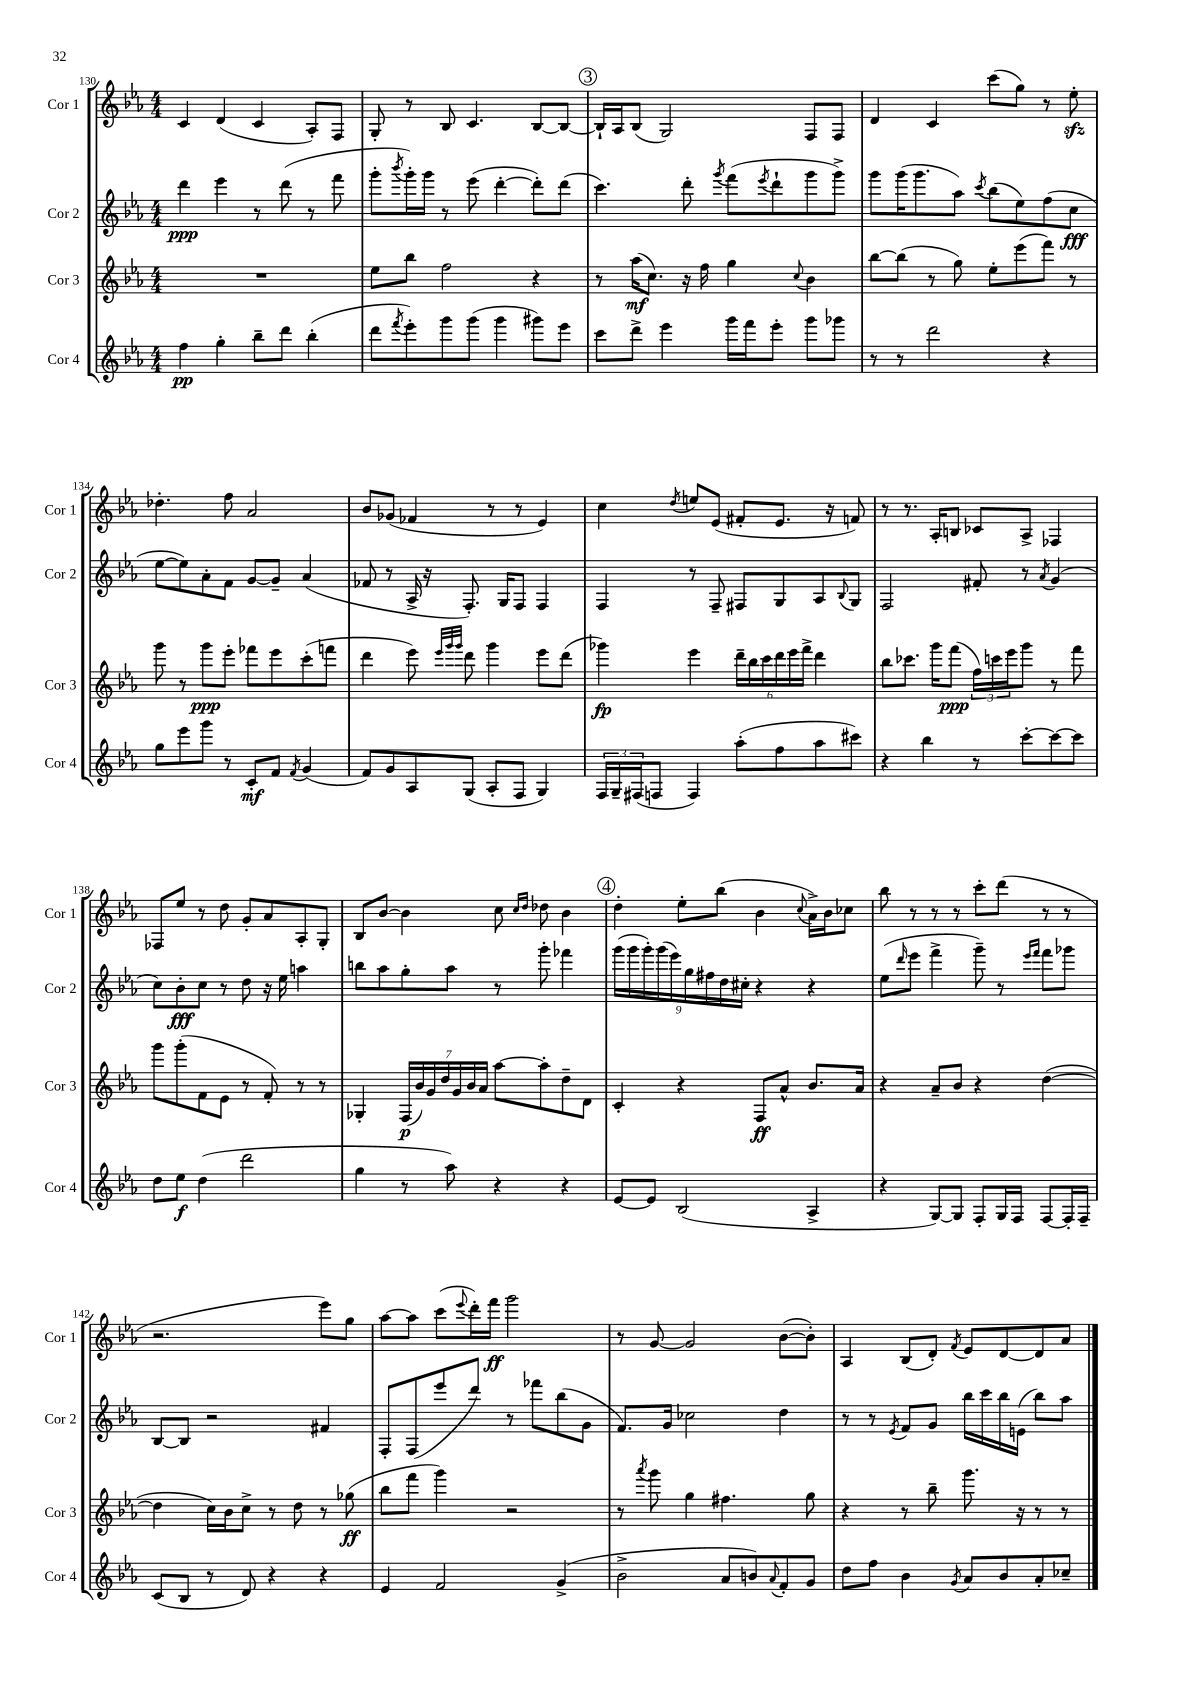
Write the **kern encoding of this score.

**kern	**kern	**kern	**kern
*staff4	*staff3	*staff2	*staff1
*clefG2	*clefG2	*clefG2	*clefG2
*k[b-e-a-]	*k[b-e-a-]	*k[b-e-a-]	*k[b-e-a-]
*M4/4	*M4/4	*M4/4	*M4/4
4ff\	1r	4ddd\	4c/
4gg'\	.	4eee-\	(4d/
8bb-~\L	.	8r	4c/
8ddd\J	.	(8ddd\	.
(4bb-'\	.	8r	8A-'/L)
.	.	8fff\	8F/J
=	=	=	=
8ddd\L	8ee-\L	8ggg'\L	8G'/
8qfff/	.	8qbbb-/	.
8eee-'\)	8bb-\J	16ggg'\L)	8r
.	.	16ggg\JJ	.
8ggg\	2ff\	8r	8B-/
(8ggg\J	.	(8eee-\	4.c/
4ggg\	.	[4ddd'\	.
8ggg#\L)	4r	8ddd'\]L)	[8B-/L
8eee-\J	.	(8ddd\J	8B-/_J
=	=	=	=
8ccc\L	8r	4.ccc\)	16B-`/]LL
.	.	.	16A-/J
8ddd^\J	(16aa-\LK	.	(8B-/J
.	8.cc\J)	.	.
4eee-\	.	.	2G/)
.	16r	8ddd'\	.
.	16ff\	.	.
.	.	8qggg/	.
16ggg\LL	4gg\	(8fff\L	.
16fff\J	.	.	.
.	.	8qeee-/	.
8eee-'\J	.	8ddd`\	.
.	8qqcc/	.	.
8ggg\L	4b-\	8ggg\	8F/L
8ggg-\J	.	8ggg^\J)	8F/J
=	=	=	=
8r	[8bb-\L	8ggg\L	4d/
8r	(8bb-\]J	(16ggg\K	.
.	.	8.ggg\	.
2ddd\	8r	.	4c/
.	8gg\)	8aa-\J)	.
.	.	8qccc/	.
.	8ee-'\L	(8bb-\L	(8ccc\L
.	(8eee-\	8ee-\)	8gg\J)
4r	8fff\J)	(8ff\	8r
.	8r	8cc\J	8ee-'\
=	=	=	=
8gg\L	8ggg\	[8ee-\L	4.dd-'\
8eee-\	8r	8ee-\])	.
8ggg\J	8ggg\L	8a-'\	.
8r	8eee-'\J	8f\J	8ff\
8c'/L	8fff-\L	[8g/L	2a-/
8f/J	8eee-\	8g~/]J	.
8qf/	.	.	.
(4g/	(8ccc'\	(4a-/	.
.	8fff\J	.	.
=	=	=	=
8f/L)	4ddd\	8f-/	8b-/L
8g/	.	8r	(8g-/J
8A-/	8eee-\)	16A-^/	4f-/
.	.	16r	.
.	32qqeee-/LLL	.	.
.	32qqggg/	.	.
.	32qqggg/JJJ	.	.
(8G/J	8ddd\	8.F'/)	.
8A-'/L	4ggg\	.	8r
.	.	16G/LK	.
8F/J	.	8F/J	8r
4G/)	8eee-\L	4F/	4e-/)
.	(8ddd\J	.	.
=	=	=	=
24F/LL	4ggg-\)	4F/	4cc\
24G~/	.	.	.
(24F#/J	.	.	.
8F/J	.	.	.
.	.	.	8qdd/
4F/)	4eee-\	8r	8ee/L
.	.	8F~/	(8e-/J
(8aa-'\L	24ddd~\LL	8F#/L	8f#'/L
.	24bb-\	.	.
.	24ccc\	.	.
8ff\	24ddd\	8G/	8.e-/J
.	24eee-\	.	.
.	24fff^\JJ	.	.
8aa-\	4ddd\	8A-/	.
.	.	.	16r
.	.	8qqB-/	.
8ccc#\J)	.	8G/J	8f/)
=	=	=	=
4r	8bb-\L	2F/	8r
.	8.ccc-\J	.	8.r
4bb-\	.	.	.
.	16ggg\LK	.	16A-'/LK
.	(8fff\J	.	8B/J
8r	24ff\LL)	8f#'/	8c-/L
.	24ccc\	.	.
.	24eee-\J	.	.
[8ccc'\L	8ggg\J	8r	8A-^/J
.	.	8qa-/	.
8ccc\_	8r	(4g/	4F-/
8ccc\]J	8fff\	.	.
=	=	=	=
8dd\L	8ggg\L	8cc\L)	8F-/L
8ee-\J	(8ggg'\	8b-'\	8ee-/J
(4dd\	8f\	8cc\J	8r
.	8e-\J	8r	8dd\
2ddd\	8r	8dd\	8g'/L
.	8f'/)	16r	8a-/
.	.	16ee-\	.
.	8r	4aa\	8A-'/
.	8r	.	8G'/J
=	=	=	=
4gg\	4G-'/	8bb\L	8B-/L
.	.	8aa-\	[8b-/J
8r	(28F/LL	8gg'\	4b-\]
.	28b-/)	.	.
.	28g/	.	.
.	28dd/	.	.
8aa-\)	.	8aa-\J	.
.	28g/	.	.
.	28b-/	.	.
.	28a-/JJ	.	.
4r	[8aa-\L	8r	8cc\
.	.	.	16qqcc/LL
.	.	.	16qqdd/JJ
.	8aa-'\]	8ggg'\	8dd-\
4r	8dd~\	4fff-\	4b-\
.	8d\J	.	.
=	=	=	=
[8e-/L	4c'/	(18ggg\LL	4dd'\
.	.	18ggg\	.
.	.	18ggg'\)	.
8e-/]J	.	.	.
.	.	(18ggg\	.
.	.	18eee-\)	.
(2B-/	4r	.	8ee-'\L
.	.	18gg\	.
.	.	18ff#\	.
.	.	.	(8bb-\J
.	.	18dd\	.
.	.	18cc#'\JJ	.
.	8F/L	4r	4b-\
.	8a-^^/J	.	.
.	.	.	8qqcc/
4A-^/	8.b-/L	4r	16a-^\LL)
.	.	.	16b-\J
.	.	.	8cc-\J
.	16a-/Jk	.	.
=	=	=	=
4r	4r	(8ee-\L	8bb-\
.	.	16qqddd/	.
.	.	8eee-\J	8r
[8G/L)	8a-~/L	4fff^\	8r
8G/]J	8b-/J	.	8r
8F'/L	4r	8ggg~\)	8ccc'\L
16G/L	.	8r	(8ddd\J
16F/JJ	.	.	.
.	.	16qqeee-/LL	.
.	.	16qqfff/JJ	.
[8F/L	([4dd\	8fff\L	8r
16F'/]L	.	8ggg-\J	8r
16F~/JJ	.	.	.
=	=	=	=
(8c/L	4dd\]	[8B-/L	2.r
8B-/J	.	8B-/]J	.
8r	16cc\LL)	2r	.
.	16b-\J	.	.
8d/)	8cc^\J	.	.
4r	8r	.	.
.	8dd\	.	.
4r	8r	4f#/	8eee-\L)
.	(8gg-\	.	8gg\J
=	=	=	=
4e-/	8bb-\L	8F'/L	[8aa-\L
.	8fff\J	(8F/	8aa-\]J
2f/	4ggg\)	8eee-/	(8ccc\L
.	.	.	8qqeee-/
.	.	8ddd/J)	16ddd'\L)
.	.	.	16fff\JJ
.	2r	8r	2ggg\
.	.	8fff-\L	.
(4g^/	.	(8bb-\	.
.	.	8g\J	.
=	=	=	=
2b-^\	8r	8.f/L)	8r
.	8qaaa-/	.	.
.	8ggg\	.	[8g/
.	.	16g/Jk	.
.	4gg\	2cc-\	2g/]
8a-/L	4.ff#\	.	.
8b/)	.	.	.
8qqa-/	.	.	.
8f'/	.	4dd\	([8b-\L
8g/J	8gg\	.	8b-'\]J)
=	=	=	=
8dd\L	4r	8r	4A-/
8ff\J	.	8r	.
.	.	8qe-/	.
4b-\	8r	8f/L	(8B-/L
.	8bb-~\	8g/J	8d'/J)
8qg/	.	.	8qf/
8a-/L	8.ggg\	16bb-\LL	8e-/L
.	.	16ccc\	.
8b-/	.	16bb-\	[8d/
.	16r	(16e\JJ	.
8a-'/	8r	8bb-\L)	8d/]
8cc-~/J	8r	8aa-\J	8a-/J
==	==	==	==
*-	*-	*-	*-
